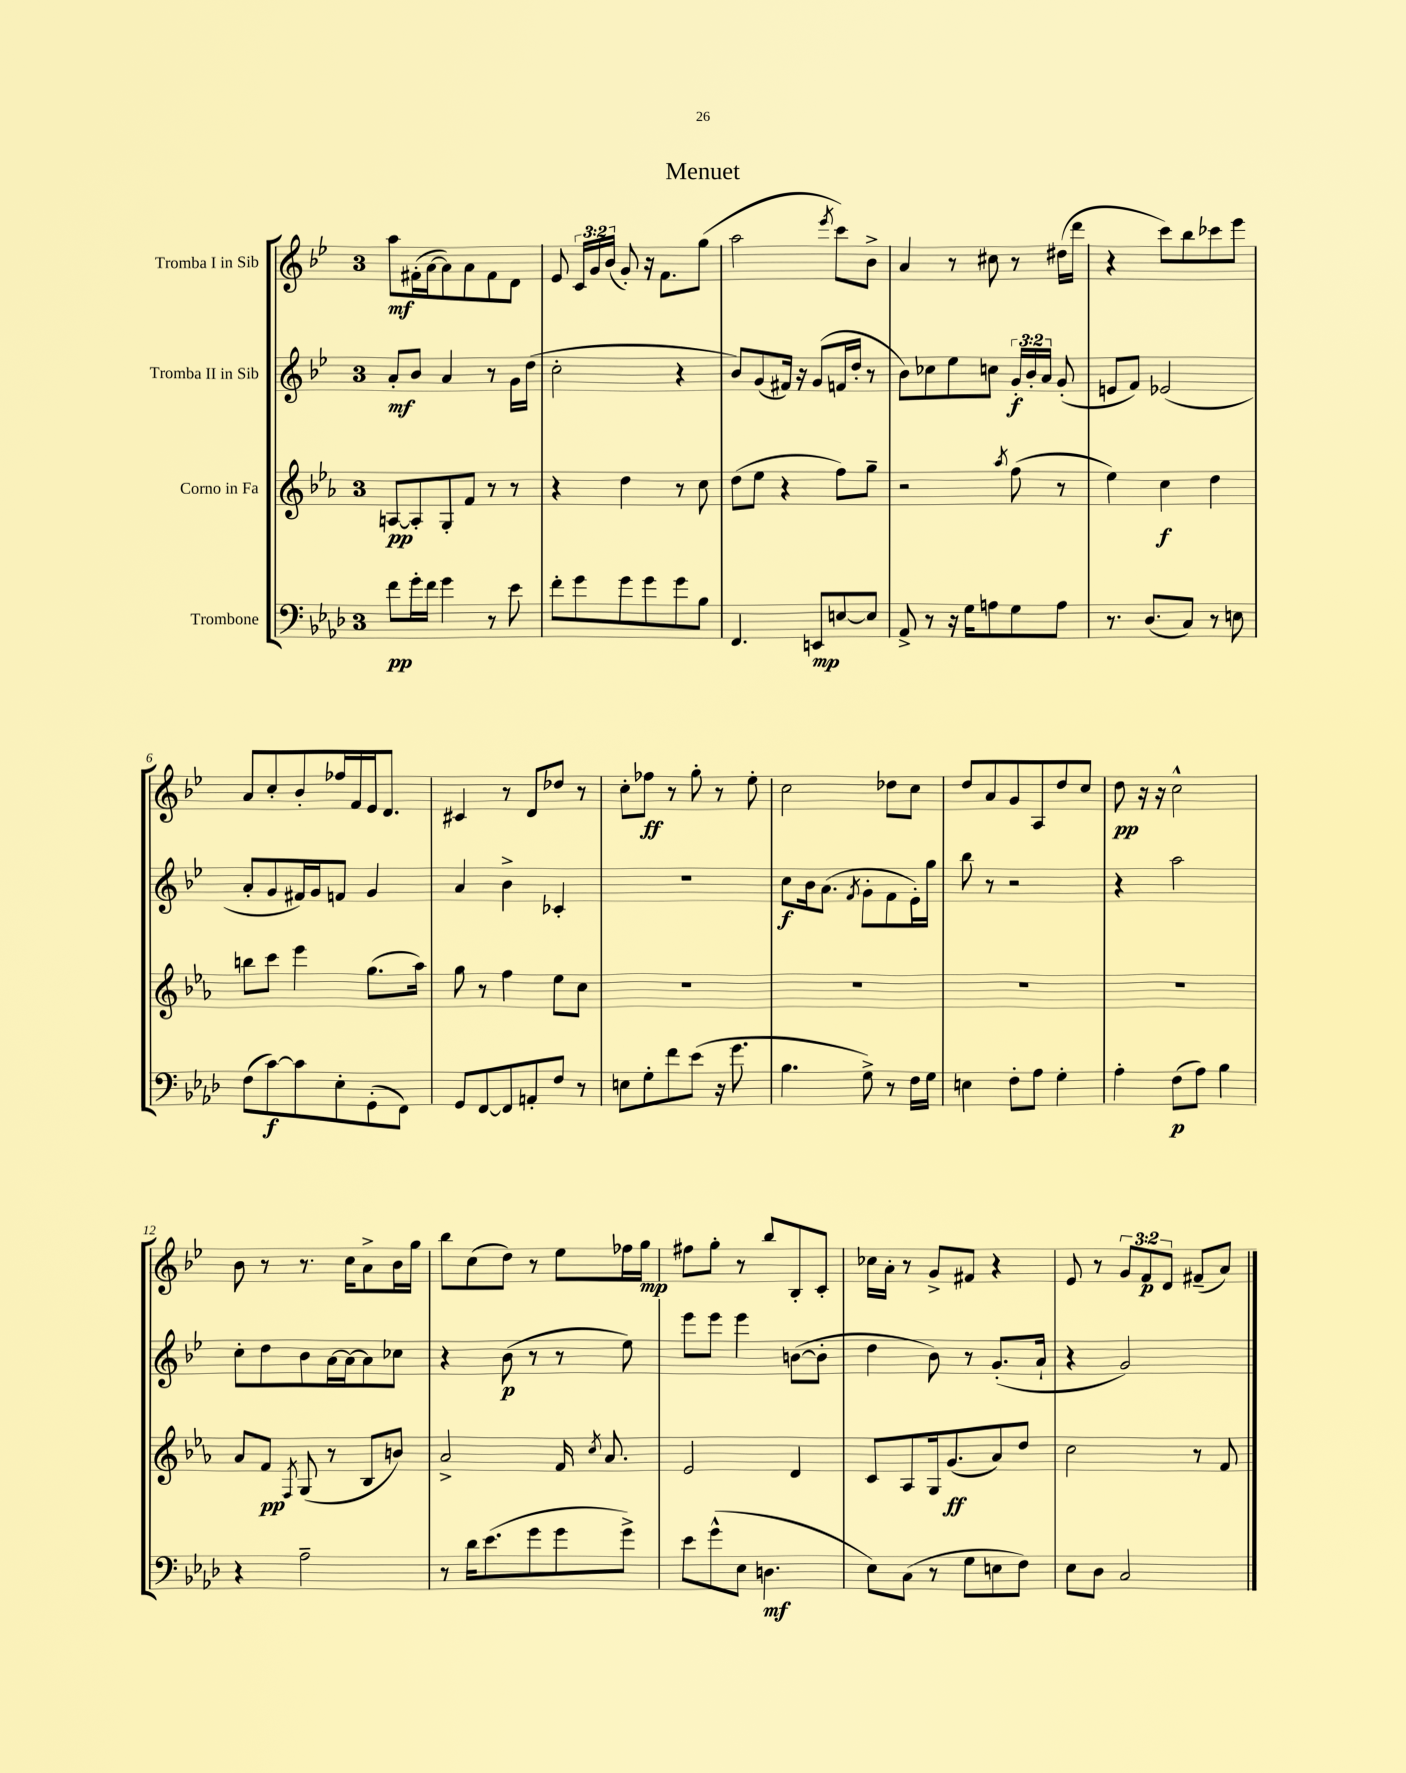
\header { title = "Menuet" }
<<
\new StaffGroup <<
\new Staff = "s0" \with { instrumentName = "Tromba I in Sib" } {
    \clef treble \key bes \major \once \override Staff.TimeSignature.style = #'single-digit \time 3/4 \override Staff.TupletNumber.text = #tuplet-number::calc-fraction-text
    \autoBeamOff a''8[\mf fis'16-.( a'16~ a'8) a'8 fis'8 d'8] |
    ees'8 \tuplet 3/2 { c'16[ g'16 bes'16]( } g'8-.) r16 f'8.[ g''8]( |
    a''2 \acciaccatura { ees'''8 } c'''8[) bes'8]-> |
    a'4 r8 cis''8 r8 dis''16[( d'''16] |
    r4 c'''8[) bes''8 ces'''8 ees'''8] |
    a'8[ c''8-. bes'8-. fes''16 f'16 ees'16 d'8.] |
    cis'4 r8 d'8[ des''8] r8 |
    c''8[-. fes''8]\ff r8 g''8-. r8 ees''8-. |
    c''2 des''8[ c''8] |
    d''8[ a'8 g'8 a8 d''8 c''8] |
    d''8\pp r16 r16 c''2-^ |
    bes'8 r8 r8. c''16[ a'8-> bes'16 g''16] |
    bes''8[ c''8( d''8]) r8 ees''8[ fes''16 g''16]\mp |
    fis''8[ g''8]-. r8 bes''8[ bes8-. c'8]-. |
    ces''16[ a'16]-. r8 g'8[-> fis'8] r4 |
    ees'8 r8 \tuplet 3/2 { g'8[ f'8\p d'8] } fis'8[--( a'8]) \bar "|." |
}
\new Staff = "s1" \with { instrumentName = "Tromba II in Sib" } {
    \clef treble \key bes \major \once \override Staff.TimeSignature.style = #'single-digit \time 3/4 \override Staff.TupletNumber.text = #tuplet-number::calc-fraction-text
    \autoBeamOff a'8[-.\mf bes'8] a'4 r8 g'16[ d''16]( |
    c''2-. r4 |
    bes'8[) g'8( fis'16]) r16 g'8[( f'16 d''16]-. r8 |
    bes'8[) ces''8 ees''8 c''8] \tuplet 3/2 { g'16[-.\f bes'16-. a'16] } g'8-.( |
    e'8[ f'8]) ees'2( |
    a'8[-. g'8 fis'16) g'16 f'8] g'4 |
    a'4 bes'4-> ces'4-. |
    R2. |
    c''8[\f bes'16 a'8.]( \acciaccatura { f'8 } g'8[-. f'8 ees'16-.) g''16] |
    bes''8 r8 r2 |
    r4 a''2 |
    c''8[-. d''8 bes'8 a'16~ a'16~ a'8 ces''8] |
    r4 bes'8\p( r8 r8 ees''8) |
    ees'''8[ ees'''8] ees'''4 b'8[~( b'8]-. |
    d''4 bes'8) r8 g'8.[-.( a'16]-! |
    r4 g'2) \bar "|." |
}
\new Staff = "s2" \with { instrumentName = "Corno in Fa" } {
    \clef treble \key ees \major \once \override Staff.TimeSignature.style = #'single-digit \time 3/4
    \autoBeamOff a8[~\pp a8-. g8-. f'8] r8 r8 |
    r4 d''4 r8 c''8 |
    d''8[( ees''8] r4 f''8[) g''8]-- |
    r2 \acciaccatura { aes''8 } f''8( r8 |
    ees''4) c''4\f d''4 |
    b''8[ c'''8] ees'''4 g''8.[( aes''16]) |
    g''8 r8 f''4 ees''8[ c''8] |
    R2. |
    R2. |
    R2. |
    R2. |
    aes'8[ f'8]\pp \acciaccatura { f8 } g8( r8 bes8[ b'8]) |
    aes'2-> f'16 \acciaccatura { c''8 } aes'8. |
    ees'2 d'4 |
    c'8[ aes8 g16 g'8.\ff( aes'8) d''8] |
    c''2 r8 f'8 \bar "|." |
}
\new Staff = "s3" \with { instrumentName = "Trombone" } {
    \clef bass \key aes \major \once \override Staff.TimeSignature.style = #'single-digit \time 3/4
    \autoBeamOff f'8[\pp g'16-. f'16] g'4 r8 ees'8 |
    f'8[-. g'8 g'8 g'8 g'8 bes8] |
    f,4. e,8[\mp e8~ e8] |
    aes,8-> r8 r16 g16[ a8 g8 a8] |
    r8. des8.[( c8]) r8 e8 |
    f8[( c'8~\f) c'8 ees8-. g,8-.( f,8]) |
    g,8[ f,8~ f,8 a,8-. f8] r8 |
    e8[ g8-. f'8 ees'8]( r16 g'8. |
    bes4. g8->) r8 f16[ g16] |
    e4 f8[-. aes8] g4-. |
    aes4-. f8[\p( aes8]) bes4 |
    r4 aes2-- |
    r8 des'16[ ees'8.( g'8 g'8 g'8]->) |
    ees'8[ g'8-^( ees8] d4.\mf |
    ees8[) c8]( r8 g8[ e8 f8]) |
    ees8[ des8] c2 \bar "|." |
}
>>
>>
